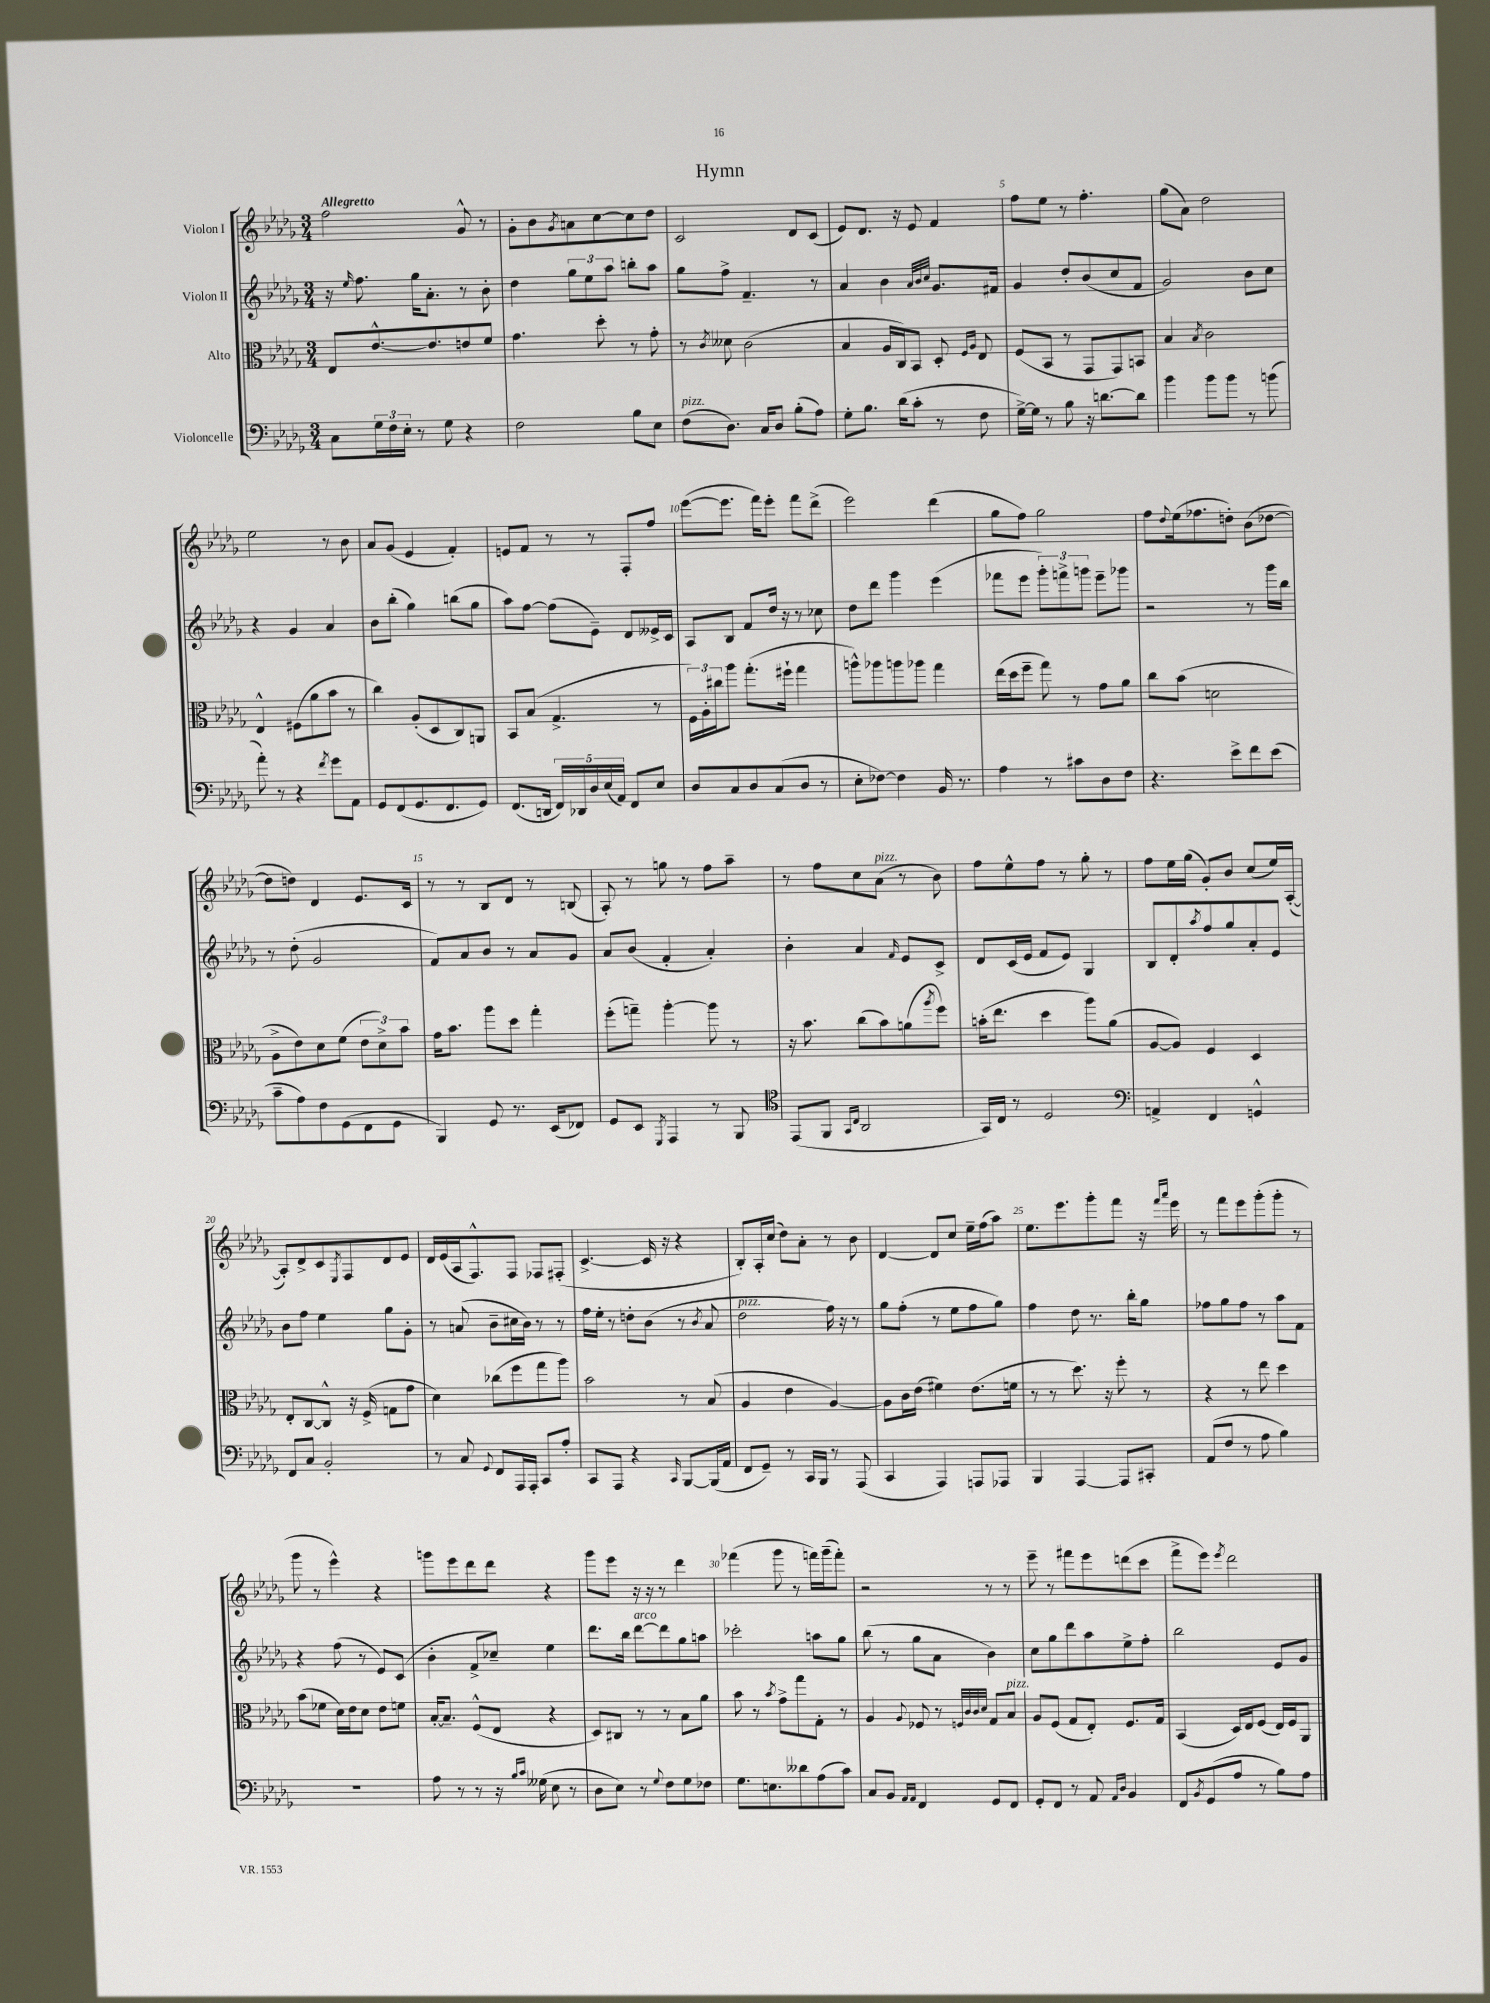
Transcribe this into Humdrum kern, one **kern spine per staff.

**kern	**kern	**kern	**kern
*staff4	*staff3	*staff2	*staff1
*clefF4	*clefC3	*clefG2	*clefG2
*k[b-e-a-d-g-]	*k[b-e-a-d-g-]	*k[b-e-a-d-g-]	*k[b-e-a-d-g-]
*M3/4	*M3/4	*M3/4	*M3/4
8C	8E-	16r	2ff
.	.	16qqee-	.
.	.	8.ff	.
24G-	[8.e-^^	.	.
24F	.	.	.
24E-'	.	.	.
8r	.	16gg-	.
.	8.e-]	8.a-'	.
8G-	.	.	.
4r	8e	8r	8g-^^
.	8f	8b-'	8r
=	=	=	=
2F	4.g-	4dd-	8g-'
.	.	.	8b-
.	.	.	8qg-
.	.	12gg-	8a
.	.	12ee-	.
.	8dd-'	.	[8cc
.	.	12aa-	.
8B-	8r	8bb'	8cc]
8E-	8g-'	8aa-	8dd-
=	=	=	=
(8F	8r	8gg-	2c
.	8qc	.	.
8.D-)	8d--	8ff^	.
.	(2c	4.f~	.
16C	.	.	.
8D-	.	.	.
(8B-'	.	.	8d-
8A-)	.	8r	(8c
=	=	=	=
8G-'	4B-	4a-	8e-)
8.B-	.	.	8.d-
.	16A-	4b-	.
(16d-	16C)	.	16r
8c'	8BB-	.	8e-
.	.	32qqa-	.
.	.	32qqb-	.
.	.	32qqcc	.
8r	8D-'	8.g-	4f
.	16qqF	.	.
.	16qqA-	.	.
8F	8E-	.	.
.	.	16f#	.
=	=	=	=
[16G-^)	(8F	4g-	8ff
16G-]	.	.	.
8r	8BB-	.	8ee-
8B-	8r	8dd-'	8r
16r	8GG-	(8b-	4.ff'
[8.d	.	.	.
.	8GG-)	8cc	.
8d]	8BB	8f	.
=	=	=	=
4b-	4B-	2g-)	(8gg-
.	.	.	8a-)
.	8qB-	.	.
8b-	2c	.	2dd-
8b-	.	.	.
8r	.	8b-	.
(8b	.	8cc	.
=	=	=	=
8a-')	4E-^^	4r	2ee-
8r	.	.	.
4r	(8F#	4g-	.
.	8a-	.	.
8qf	.	.	.
8g-	8b-	4a-	8r
8AA-	8r	.	8b-
=	=	=	=
8GG-	4cc)	8b-	8a-
(8FF	.	(8bb-'	(8g-
8.GG-	(8A-'	4gg-)	4e-
.	8D-	.	.
8.FF	.	.	.
.	8C)	(8bb	4f')
8GG-)	8AA	8gg-	.
=	=	=	=
(8.FF	8BB-	8aa-)	8e
.	(8B-	[8ff	8f
16DD	.	.	.
20FF)	4.G-^	(8ff]	8r
20DD-	.	.	.
20D-	.	.	.
.	.	8e-~)	8r
(20E-	.	.	.
20AA-)	.	.	.
8FF	.	8d-	8F'
8E-	8r	16e--^	8ff
.	.	16c	.
=	=	=	=
8D-	24F)	8A-	([8eee-
.	24A-'	.	.
.	24cc#	.	.
8C	8aa-	8B-	8.eee-]
8D-	(8.gg-'	8f	.
.	.	.	16fff)
(8C	.	16dd-	8eee-'
.	16ff#`	16r	.
8D-	4gg-	8r	8fff
8r	.	8cc-	(8ddd-^
=	=	=	=
8E-'	8aa^^)	8dd-	2eee-)
[8F-)	8aa-	8ddd-	.
4F-]	8aa	4ggg-	.
.	8aa-	.	.
16BB-	4gg-	(4eee-	(4ddd-
8.r	.	.	.
=	=	=	=
4A-	(16ee-	8fff-	8gg-
.	16dd-	.	.
.	8ff~	8eee-	8ff)
8r	8gg-)	12ggg-')	2gg-
.	.	12fff^	.
8c#	8r	.	.
.	.	12ggg	.
8D-	8g-	8eee-~	.
8F	8a-	8ggg-	.
=	=	=	=
4.r	8cc	2r	8ff
.	.	.	8qqdd-
.	(8b-	.	(16ee-
.	.	.	8.ff-
.	2d	.	.
8e-^	.	.	8dd')
8f	.	8r	(8b-
(8e-	.	16ggg-	[8dd-
.	.	16bb-	.
=	=	=	=
8c~	8A-^	8r	8dd-]
8A-)	8e-)	(8dd-'	8dd)
8F	8d-	2g-	4d-
(8GG-	(8f	.	.
8FF	12e-	.	8.e-
.	12d-^)	.	.
8GG-	.	.	.
.	12b-	.	.
.	.	.	16c
=	=	=	=
4BBB-)	16g-	8f)	8r
.	8.b-	.	.
.	.	8a-	8r
8GG-	8aa-	8b-	8B-
8.r	8dd-	8r	8d-
.	4gg-'	8a-	8r
(16EE-	.	.	.
8FF-)	.	8g-	(8B
=	=	=	=
8GG-	(8ff'	8a-	8A-')
8EE-	8gg~)	(8b-	8r
8qGGG-	.	.	.
4AAA-	[4aa-'	4f'	8gg
.	.	.	8r
8r	8aa-]	4a-')	8ff
8BBB-	8r	.	8aa-~
=	=	=	=
*clefC4	*	*	*
(8EE-	16r	4b-'	8r
.	8.b-	.	.
8FF	.	.	8ff
16qqGG-	.	.	.
16qqC	.	.	.
2AA-	(8cc	4a-	8cc
.	8b-)	.	(8a-
.	.	16qqf	.
.	(8a	8e-	8r
.	8qaa-	.	.
.	8ff)	8c^	8b-)
=	=	=	=
16GG-)	(16b'	8d-	8ff
16C	8.ee-	.	.
8r	.	(16c	8ee-^^
.	.	16e-	.
2D-	4dd-	8f	8ff
.	.	8e-)	8r
.	8aa-)	4G-	8gg-'
.	(8a-	.	8r
=	=	=	=
*clefF4	*	*	*
4AA^	[8A-	8B-	8ff
.	8A-])	8d-'	16ee-
.	.	.	(16gg-
.	.	8qaa-	.
4FF	4F	8ff	8g-')
.	.	8gg-	8b-
4GG^^	4D-	8a-'	(8cc
.	.	8e-	16ee-)
.	.	.	([16A-'
=	=	=	=
8FF	8E-'	8b-	8A-'])
8C	[8C	8ff	8d-^
2BB-'	8C^^]	4ee-	8c
.	.	.	8qE-
.	16r	.	8F
.	(16F^	.	.
.	8G	8gg-	8d-
.	8g-	8g-'	8e-
=	=	=	=
8r	4d-)	8r	16d-
.	.	.	(16e-
8C	.	(8a	16A-
.	.	.	8.F^^)
8qqGG-	.	.	.
8FF	(8cc-	8b-~	.
16AAA-	8ff	16cc#	8F
16AAA-'	.	16b-)	.
8CC	8gg-	8r	8F-
8A-'	8aa-)	8r	(8F#'
=	=	=	=
8CC	2b-	16ff	[4.c^
.	.	16ee-'	.
8AAA-	.	8r	.
4r	.	8dd'	.
.	.	(8b-	16c]
.	.	.	16r
16qqCC	.	.	.
[8BBB-	8r	8r	4r
.	.	8qb-	.
(16BBB-]	(8B-	8a-	.
16AA-	.	.	.
=	=	=	=
8FF	4A-	2dd-	8B-')
8GG-~)	.	.	16A-'
.	.	.	(16cc
8r	4e-	.	8dd-)
16CC	.	.	8a-'
16BBB-	.	.	.
8r	[4A-)	16ff)	8r
.	.	16r	.
(8AAA-	.	8r	8b-
=	=	=	=
4CC	8A-]	8gg-	[4d-
.	16c	(8ff'	.
.	(16e-	.	.
4AAA-)	4f#)	8r	8d-]
.	.	8ee-	8cc
8AAA	(8.e-	8ff	16ee-~
.	.	.	(16ff
8AAA-	.	8gg-)	8aa-)
.	16f	.	.
=	=	=	=
4BBB-	8r	4ff	8.ee-
.	8r	.	.
.	.	.	8.eee-
[4AAA-	8.dd-)	8dd-	.
.	.	8.r	8ggg-'
.	16r	.	.
8AAA-]	8ff'	.	8fff
.	.	16bb-'	.
8CC#'	8r	8gg-	16r
.	.	.	16qqfff
.	.	.	16qqaaa-
.	.	.	16eee-
=	=	=	=
(8AA-	4r	8ff-	8r
8F	.	8gg-	8fff
8r	8r	8ff-	8eee-
8A-	8ee-	8r	(8ggg-'
4B-)	4dd-	8aa-	8ggg-'
.	.	8f	8r
=	=	=	=
2.r	(8b-	4r	8ggg-
.	8f-	.	8r
.	16d-)	(8ff	4eee-^^)
.	16e-	.	.
.	8d-	8r	.
.	8e-	8e-)	4r
.	8f	(8c	.
=	=	=	=
8A-	[16B-'	4b-'	8ggg
.	8.B-~]	.	.
8r	.	.	8eee-
8r	(8F^^	8f^	8ddd-
16r	8E-	8cc-~)	8ddd-
16qqB-	.	.	.
16qqc	.	.	.
(16G--	.	.	.
8E-	4r	4ee-	4r
8r	.	.	.
=	=	=	=
8D-	8D-)	8.ddd-	8ggg-
8E-)	8C#	.	8eee-
.	.	16bb-	.
8r	8r	[8ddd-	16r
.	.	.	16r
8qqG-	.	.	.
8F	8r	8ddd-]	8r
8G-	8B-	8gg-	4ddd-
8F-	8a-	8aa	.
=	=	=	=
8.G-	8b-	2ccc-'	(4fff-
.	8r	.	.
8.E	.	.	.
.	8qb-	.	.
.	8g-^	.	8ggg-
8d--	8gg-	.	8r
(8A-	8G-'	8aa	16fff)
.	.	.	(16ggg-~
8c)	8r	8gg-	8fff')
=	=	=	=
8C	4A-	(8bb-	2r
8BB-	.	8r	.
16qqAA-	.	.	.
16qqAA-	8qqA-	.	.
4FF	8F-	8gg-	.
.	8r	8a-	.
.	32qqF	.	.
.	32qqc	.	.
.	32qqc	.	.
.	32qqd-	.	.
8GG-	8G-	4b-)	8r
8FF	8B-	.	8r
=	=	=	=
8GG-'	8A-	8cc	8eee-~
8FF	(8F	8gg-	8r
8r	8G-	8ddd-	8fff#
8AA-	8E-')	8aa-	8eee-
16qqAA-	.	.	.
16qqD-	.	.	.
4BB-	8.F	8ee-^	(8ddd
.	.	8ff'	8ccc
.	16G-	.	.
=	=	=	=
8FF	(4BB-	2bb-	8fff^
8qBB-	.	.	.
(8GG-	.	.	8eee-)
.	.	.	8qeee-
8A-	16D-)	.	2ddd-
.	16E-	.	.
8r	(8F	.	.
8B-)	16E-)	8e-	.
.	16F	.	.
8A-	8AA-	8g-	.
==	==	==	==
*-	*-	*-	*-
